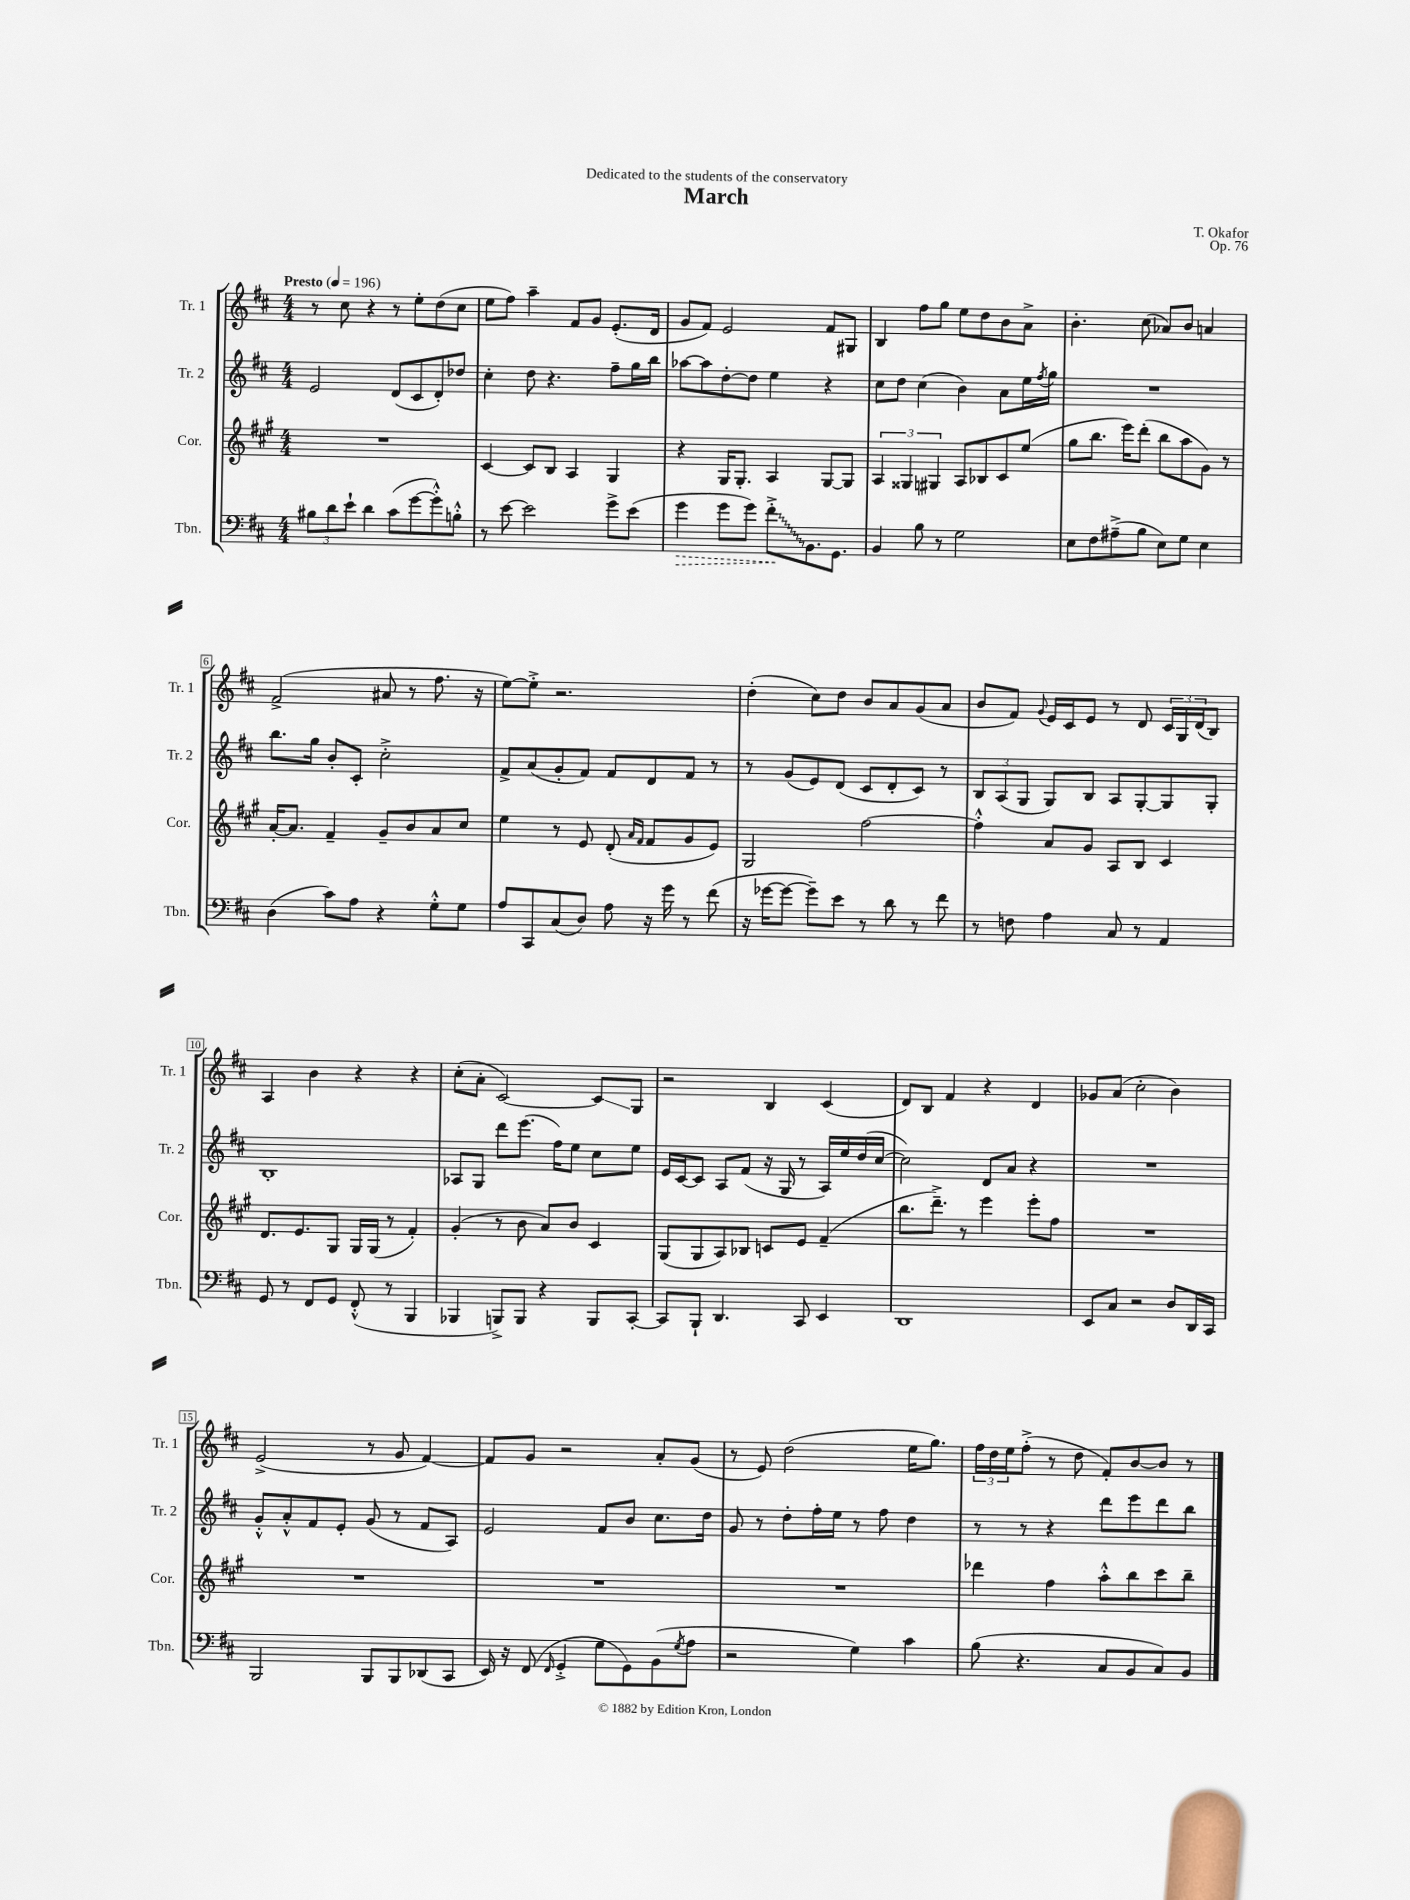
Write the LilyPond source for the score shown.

\header { title = "March" composer = "T. Okafor" dedication = "Dedicated to the students of the conservatory" opus = "Op. 76" }
<<
\new StaffGroup <<
\new Staff = "s0" \with { instrumentName = "Tr. 1" shortInstrumentName = "Tr. 1" } {
    \clef treble \key d \major \numericTimeSignature \time 4/4 \tempo "Presto" 4 = 196
    r8 cis''8 r4 r8 e''8-. d''8( cis''8 |
    e''8 fis''8) a''4-- fis'8 g'8 e'8.-.( d'16 |
    g'8 fis'8) e'2 fis'8 gis8 |
    b4 fis''8 g''8 e''8 d''8 b'8 a'8-> |
    b'4.-. cis''8( aes'8) b'8 a'4 |
    fis'2->( ais'8 r8 fis''8. r16 |
    e''8~) e''8-.-> r2. |
    d''4-.( cis''8) d''8 b'8 a'8 g'8( a'8 |
    b'8 fis'8) \appoggiatura { g'8 } e'16 cis'16 e'8 r8 d'8 \tuplet 3/2 { cis'16 g16 d'16( } b8) |
    a4 b'4 r4 r4 |
    cis''8-.( a'8-. cis'2~) cis'8\glissando g8 |
    r2 b4 cis'4( |
    d'8) b8 fis'4 r4 d'4 |
    ges'8 a'8( cis''2-. b'4) |
    e'2->( r8 g'8 fis'4~) |
    fis'8 g'8 r2 a'8-. g'8( |
    r8 e'8) d''2( e''16 g''8.) |
    \tuplet 3/2 { fis''16 d''16 e''16 } fis''8-.->( r8 d''8 fis'8-.) b'8~ b'8 r8 \bar "|." |
}
\new Staff = "s1" \with { instrumentName = "Tr. 2" shortInstrumentName = "Tr. 2" } {
    \clef treble \key d \major \numericTimeSignature \time 4/4
    e'2 d'8( cis'8 d'8-.) des''8 |
    cis''4-. d''8 r4. fis''8-- g''16 b''16 |
    aes''8~ aes''8 d''8~-. d''8 e''4 r4 |
    cis''8 d''8 cis''4( b'4) a'8 e''16 \acciaccatura { fis''8 } g''16 |
    R1 |
    b''8. g''16 b'8-. cis'8-. cis''2-.-> |
    fis'8-> a'8( g'8-. fis'8) fis'8 d'8 fis'8 r8 |
    r8 g'8( e'8) d'8( cis'8 d'8-. cis'8) r8 |
    \tuplet 3/2 { b8 a8( g8 } g8) b8 a8 g8~-. g8 g8-. |
    b1-. |
    aes8 g8 d'''8 e'''8.( fis''16) e''8 cis''8 e''8 |
    e'16 cis'16~ cis'8 a8 fis'8( r16 g16 r8 a16) e''16 d''16( cis''16~ |
    cis''2) d'8 a'8 r4 |
    R1 |
    g'8-.-^ a'8-.-^ fis'8 e'8-. g'8( r8 fis'8 a8) |
    e'2 fis'8 b'8 cis''8. d''16 |
    g'8 r8 d''8-. fis''16-. e''16 r8 fis''8 d''4 |
    r8 r8 r4 d'''8 e'''8 d'''8 b''8 \bar "|." |
}
\new Staff = "s2" \with { instrumentName = "Cor." shortInstrumentName = "Cor." } {
    \clef treble \key a \major \numericTimeSignature \time 4/4
    R1 |
    cis'4~ cis'8 b8 a4 gis4 |
    r4 gis16 gis8.-. a4 gis8~ gis8 |
    \tuplet 3/2 { a4 gisis4 gis4 } a8 bes8 cis'8 e''8( |
    gis''8 b''8. e'''16) d'''8-.( b''8 a''8 gis'8) r8 |
    a'16~-. a'8. fis'4-- gis'8-- b'8 a'8 cis''8 |
    e''4 r8 e'8 d'8-.( \grace { a'16 fis'16 } fis'8 gis'8 e'8) |
    gis2 fis''2~ |
    fis''4-.-^ a'8 gis'8 a8 b8 cis'4 |
    d'8. e'8. gis8 gis16 gis16( r8 fis'4-.) |
    gis'4-.( r8 b'8 a'8) b'8 cis'4 |
    gis8( gis8 a8) bes8 c'8 e'8 fis'4--( |
    b''8. d'''8.--->) r8 e'''4 e'''8-. fis''8 |
    R1 |
    R1 |
    R1 |
    R1 |
    des'''4 fis''4 a''8-.-^ b''8 cis'''8 b''8-- \bar "|." |
}
\new Staff = "s3" \with { instrumentName = "Tbn." shortInstrumentName = "Tbn." } {
    \clef bass \key d \major \numericTimeSignature \time 4/4
    \tuplet 3/2 { bis8 d'8 e'8-! } d'4 cis'8( g'8~ g'8-.-^) b8-.-^ |
    r8 e'8~ e'2 g'8-> e'8( |
    \once \override Hairpin.style = #'dashed-line g'4\> g'8 g'8) \once \override Glissando.style = #'zigzag fis'8-.->\glissando\! b,8. g,8. |
    b,4 b8 r8 g2 |
    e8 fis8 ais8--->( b8 e8) g8 e4 |
    d4( cis'8) a8 r4 g8-.-^ g8 |
    a8 cis,8 cis8( d8) a8 r16 g'16 r8 fis'8( |
    r16 ges'16~ ges'8~ ges'8--) e'8 r8 d'8 r8 fis'8 |
    r8 f8 a4 cis8 r8 a,4 |
    g,8 r8 fis,8 g,8 fis,8-.-^( r8 b,,4 |
    bes,,4 b,,8->) b,,8 r4 b,,8 cis,8~-. |
    cis,8 b,,8-! d,4. cis,8 e,4 |
    d,1 |
    e,8 cis8 r2 d8 d,16 cis,16 |
    b,,2 b,,8 b,,8 des,8( cis,8 |
    e,16) r16 fis,8( \grace { fis,16 } g,4-.-> g8 g,8) b,8( \acciaccatura { g8 } a8 |
    r2 g4) cis'4 |
    b8( r4. cis8 b,8 cis8) b,8 \bar "|." |
}
>>
>>
\layout { \context { \Score \override BarNumber.stencil = #(make-stencil-boxer 0.1 0.3 ly:text-interface::print) } }
